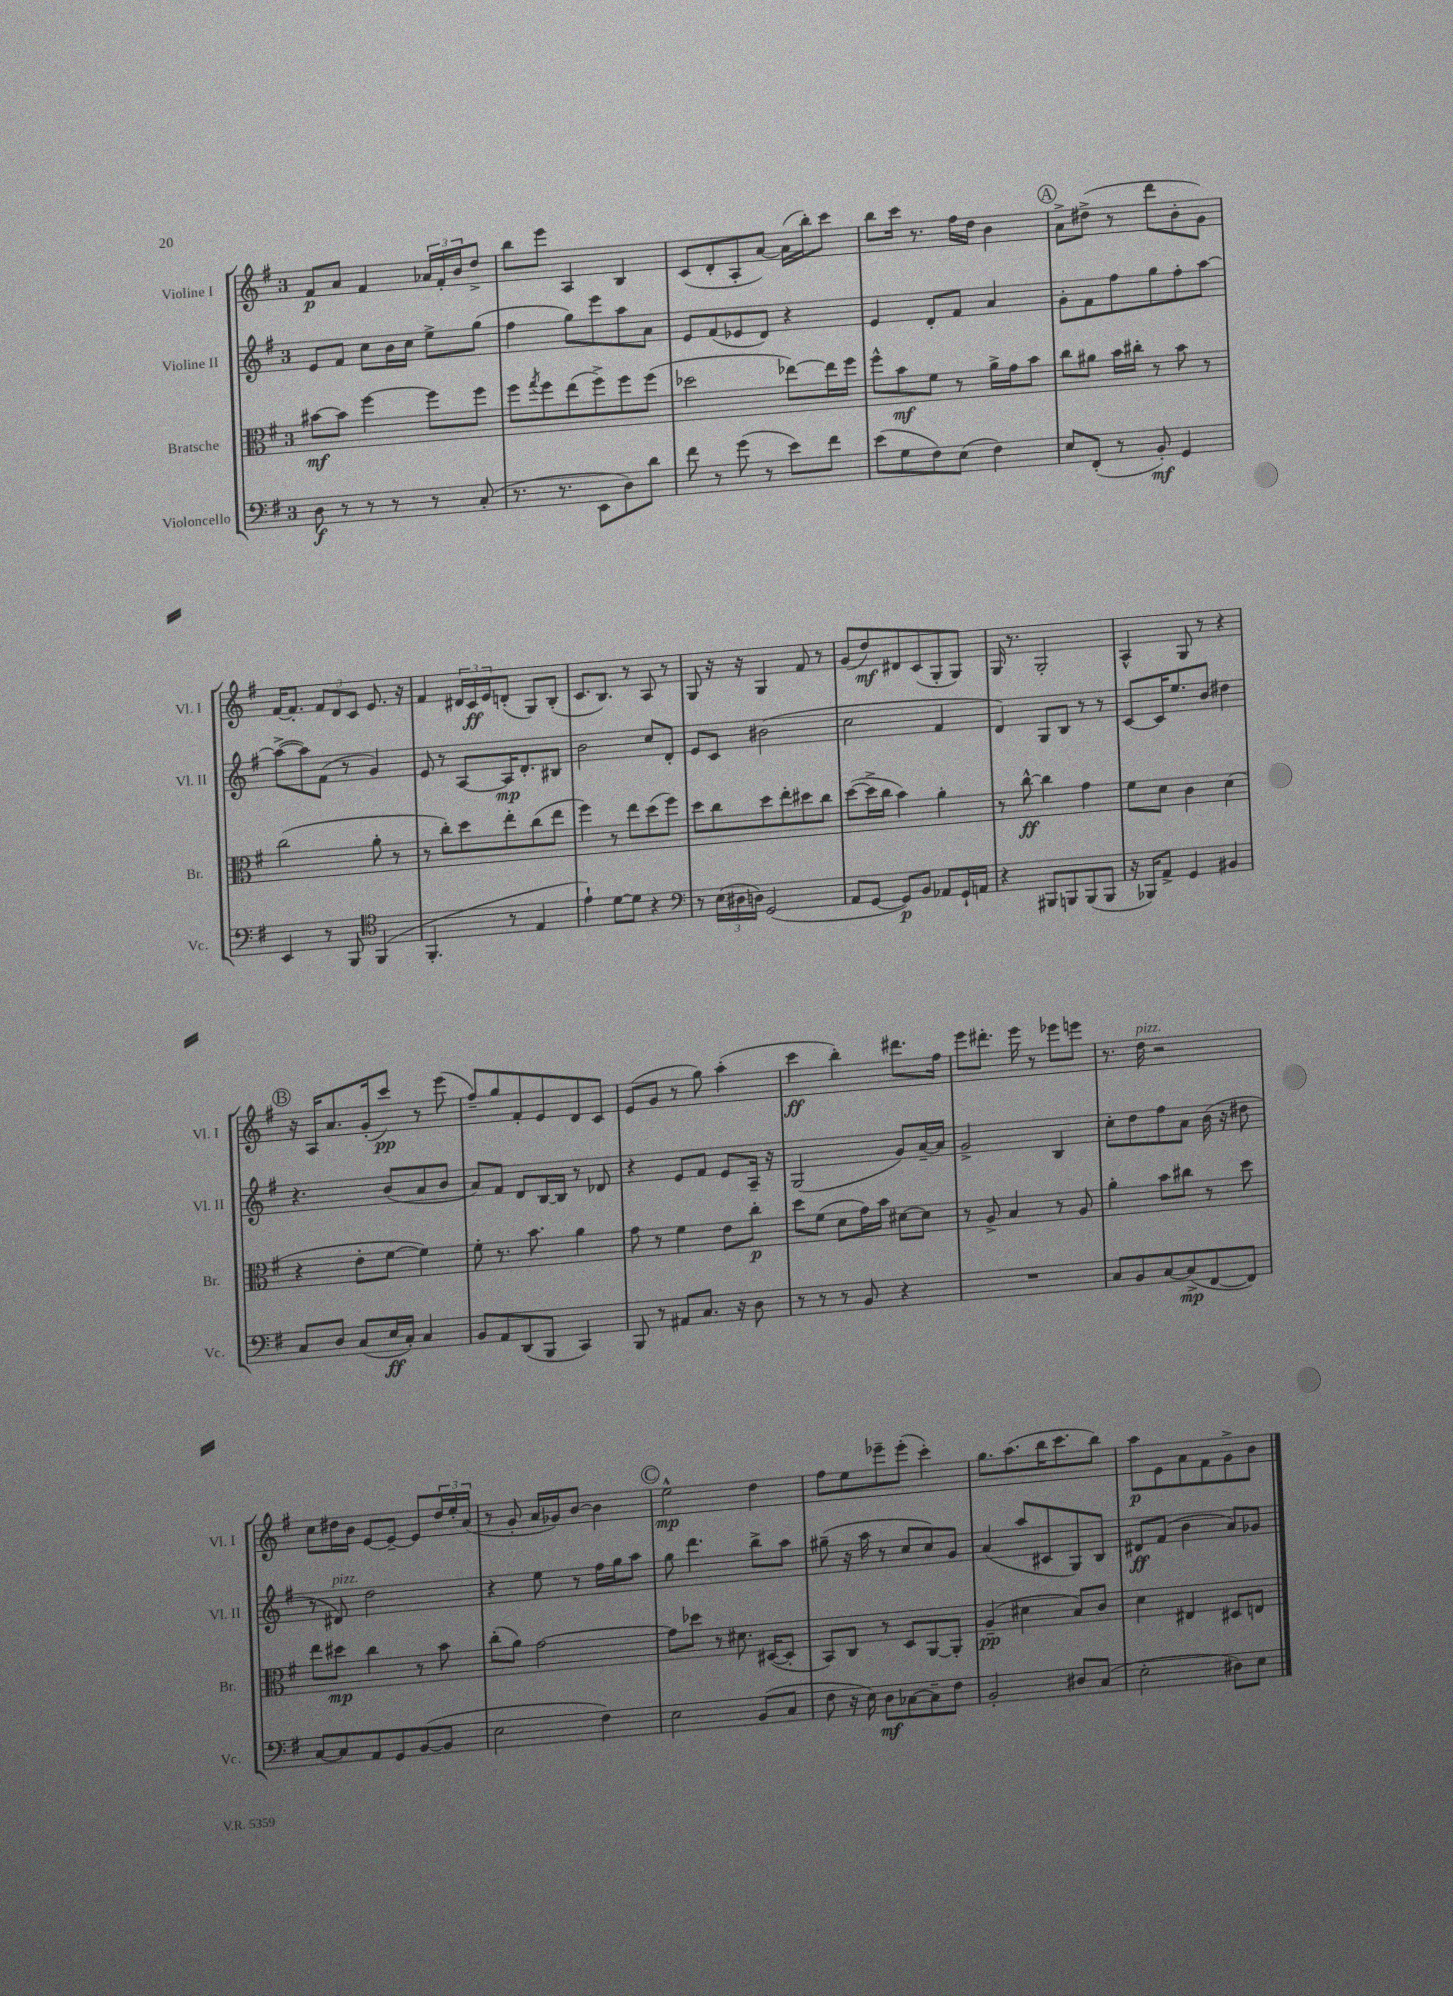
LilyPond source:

<<
\new StaffGroup <<
\new Staff = "s0" \with { instrumentName = "Violine I" shortInstrumentName = "Vl. I" } {
    \clef treble \key g \major \once \override Staff.TimeSignature.style = #'single-digit \time 3/4
    fis'8\p a'8 fis'4 \tuplet 3/2 { aes'16 fis'16-. b'16 } d''8-> |
    b''8 e'''8 a4 b4 |
    c'8( d'8-. a8-. a'8~) a'16( b''16-.) c'''8 |
    b''8 c'''16 r8. fis''16 d''16 b'4 |
    \mark \markup { \circle "A" } a'8-> dis''8->( r8 d'''8 b'8-. g'8) |
    fis'16~ fis'8.-. \tuplet 3/2 { fis'8 d'8 c'8 } e'8. r16 |
    fis'4 \tuplet 3/2 { dis'16 c'16\ff e'16 } d'8-.( g8) b8-.( |
    c'8. b8.) r8 a8 r8 |
    g8 r16 r16 g4 fis'8 r8 |
    g'8( d''8\mf) dis'8 c'8( g8-. g8) |
    g16 r8. g2-. |
    a4-^ g8 r8 r4 |
    \mark \markup { \circle "B" } r16 a16 a'8. g'16-.( c'''8\pp) r8 e'''8( |
    fis''8--) g''8 fis'8-. e'8 d'8 c'8 |
    e'8( g'8 r8 g''8) a''4-.( |
    c'''4\ff b''4-.) dis'''8. fis''16 |
    e'''8 dis'''8.-. e'''16 r8 ees'''8 e'''8 |
    r8. d''16^\markup { \italic "pizz." } r2 |
    c''8 dis''16 b'16 e'8~ e'8~-- e'8 \tuplet 3/2 { dis''16 e''16-. a'16( } |
    r8 g'8-. a'16 ges'16) b'8~ b'4 |
    \mark \markup { \circle "C" } e''2-^\mp d''4 |
    fis''8 e''8 ees'''8-- ees'''8-.( c'''4-.) |
    g''8. a''8.( b''16 c'''8. b''8) |
    a''8\p e'8 a'8 fis'8 g'8-> b'8 \bar "|." |
}
\new Staff = "s1" \with { instrumentName = "Violine II" shortInstrumentName = "Vl. II" } {
    \clef treble \key g \major \once \override Staff.TimeSignature.style = #'single-digit \time 3/4
    e'8 fis'8 c''8 b'16 c''16 e''8-> g''8( |
    fis''4 g''8) e'''8 a''8 a'8 |
    e'8 fis'8( ees'8 d'8) r4 |
    e'4 d'8-. fis'8 a'4 |
    \mark \markup { \circle "A" } g'8-. fis'8 fis''8 g''8 fis''8-. a''8~ |
    a''8~->( a''8) fis'8( r8 g'4) |
    e'8 r8 a8~ a16\mp d'8.-. bis8 |
    b'2 c''8 d'8-. |
    e'8 c'8 bis'2( |
    c''2 fis'4 |
    d'4) g8 b8 r8 r8 |
    c'8~ c'16 e''8. b'8 dis''4 |
    \mark \markup { \circle "B" } r4. b'8( a'8 b'8 |
    a'8) fis'8 d'8 b16~ b16 r8 des'8 |
    r4 e'8 fis'8 e'8 a16-- r16 |
    g2( g'8) a'16~-- a'16 |
    g'2-> b4 |
    c''8-. d''8 fis''8 a'8 b'16( r16 dis''8 |
    r8 dis'8^\markup { \italic "pizz." }) d''2 |
    r4 e''8 r8 fis''16 g''16 a''8 |
    \mark \markup { \circle "C" } g''8 d'''4. b''8-> a''8 |
    gis''8--( r16 a''16 r8 c''8 c''8) g'8 |
    a'4( a''8 cis'8 g8) b8 |
    dis'8\ff fis'8( b'4 a'8) ges'8 \bar "|." |
}
\new Staff = "s2" \with { instrumentName = "Bratsche" shortInstrumentName = "Br." } {
    \clef alto \key g \major \once \override Staff.TimeSignature.style = #'single-digit \time 3/4
    bis'8~\mf bis'8 fis''4~ fis''8 fis''8 |
    fis''8 \acciaccatura { g''8 } fis''8 e''8( fis''8->) fis''8 fis''8( |
    des''2 ees''8~) ees''16 fis''16 |
    fis''8-^ b'8\mf fis'8 r8 a'16-> g'16 b'8 |
    \mark \markup { \circle "A" } c''8 ais'8 b'16 cis''16-. r8 b'8 r8 |
    c''2( a'8-. r8 |
    r8 c''8-.) d''8 e''8-. c''8( e''8 |
    fis''4) r8 e''8 d''8( fis''8) |
    d''8 c''8 d''8 e''8-. dis''8 c''8 |
    d''8~( d''16-> c''16 b'4) a'4-. |
    r8 c''8~-^\ff c''4 g'4 |
    fis'8 d'8 c'4 d'4( |
    \mark \markup { \circle "B" } r4 e'8-. fis'8~ fis'4) |
    fis'8-. r8. b'8. a'4 |
    g'8 r8 fis'4 e'8 c''8-.\p |
    d''8 fis'8( d'8 g'16) b'16 dis'8~ dis'8 |
    r8 a8-> b4 r8 a8 |
    a'4-. b'8 cis''8 r8 d''8 |
    e''8 dis''8\mp c''4 r8 b'8 |
    c''8-.( a'8) g'2~ |
    \mark \markup { \circle "C" } g'8 des''8 r8 dis'8. dis16~( dis8-. |
    b,8) c8 r8 d8 a,8~ a,8-. |
    a4--\pp( dis'4 b8) c'8 |
    d'4 eis4 dis8 e8 \bar "|." |
}
\new Staff = "s3" \with { instrumentName = "Violoncello" shortInstrumentName = "Vc." } {
    \clef bass \key g \major \once \override Staff.TimeSignature.style = #'single-digit \time 3/4
    d8\f r8 r8 r8 r8 c8-.( |
    r8. r8. e,8 d8) d'8 |
    fis'8 r8 g'8( r8 e'8) fis'8 |
    e'8( g8 fis8) e8( fis4) |
    \mark \markup { \circle "A" } e8 fis,8-.( r8 b,8-.\mf) g,4 |
    e,4 r8 b,,8 \clef tenor fis,4( |
    fis,4.-. r8 e4 |
    e'4-!) d'8~ d'8 r4 |
    \clef bass r8 \tuplet 3/2 { e16( dis16 d16) } g,2( |
    a,8 g,8~ g,8\p) b,8 aes,8 g,16-! a,16 |
    r4 bis,,8 b,,8 b,,8( b,,8 |
    r16 bes,,16) a,8-> g,4 bis,4 |
    \mark \markup { \circle "B" } c8 d8 c8( e16\ff c16-.) c4 |
    b,8 a,8 d,8( b,,8 c,4) |
    b,,8 r8 ais,8 c8. r16 d8 |
    r8 r8 r8 b,8 r4 |
    R2. |
    c8 b,8 c8~ c8->\mp( fis,8~ fis,8) |
    c8~ c8 a,8 g,8 b,8~( b,8 |
    e2 fis4) |
    \mark \markup { \circle "C" } e2 b,8( c8 |
    fis8 r16 e16) d8\mf ces8~ ces8-- fis8 |
    b,2-. dis8 c8( |
    e2-. dis8) e8 \bar "|." |
}
>>
>>
\layout { \context { \Score \remove "Bar_number_engraver" } }
